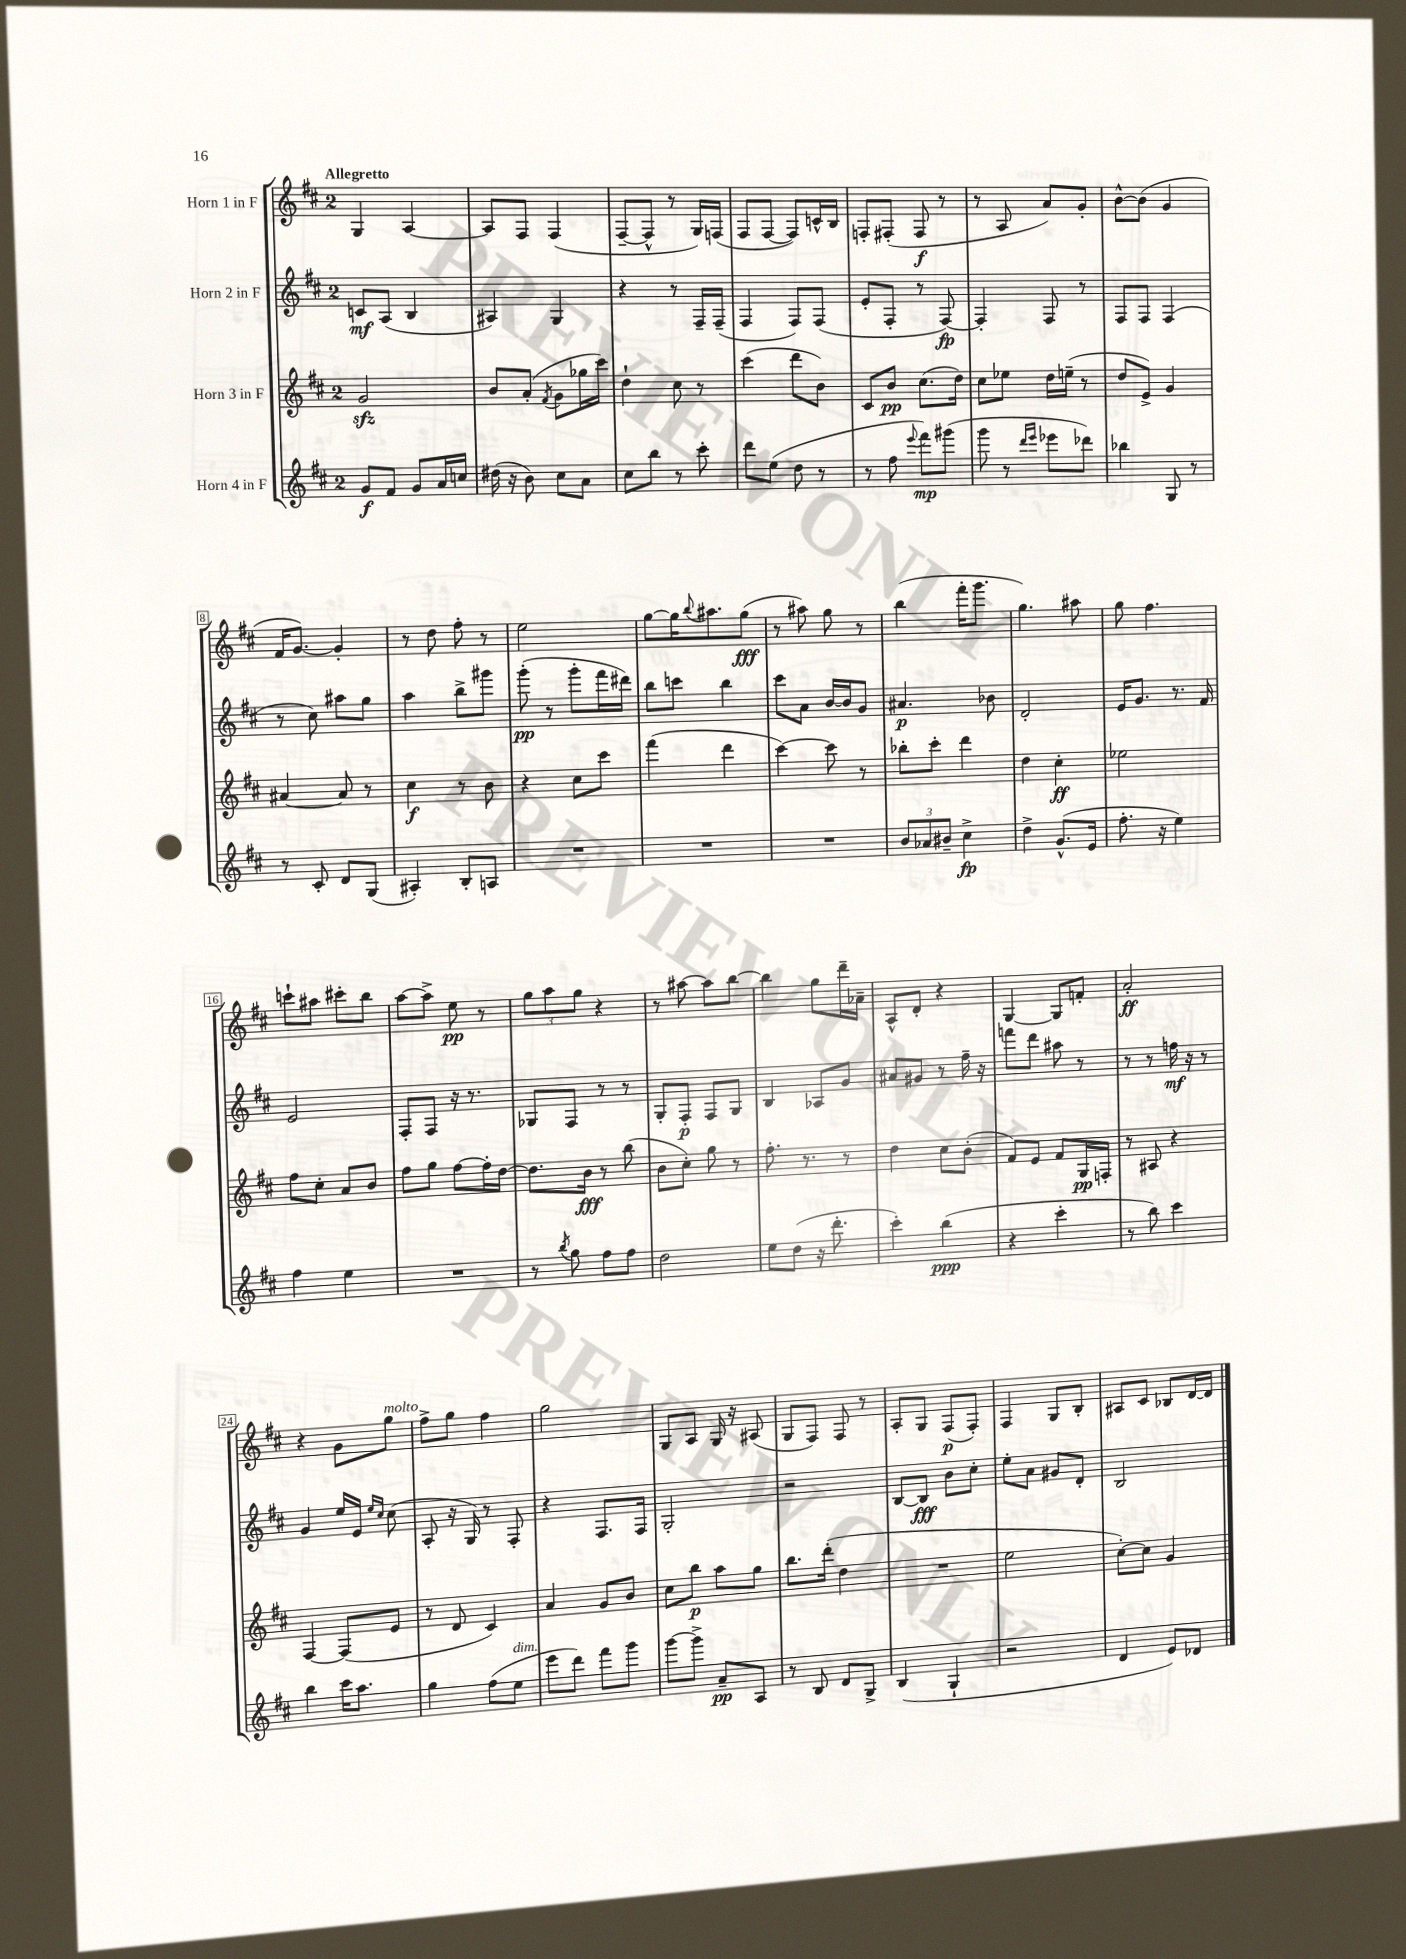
<<
\new StaffGroup <<
\new Staff = "s0" \with { instrumentName = "Horn 1 in F" } {
    \clef treble \key d \major \once \override Staff.TimeSignature.style = #'single-digit \time 2/4 \tempo "Allegretto"
    g4 a4~ |
    a8 fis8 fis4( |
    fis8~-- fis8-^ r8 g16) f16( |
    fis8 fis8~ fis8) c'16-^ b16 |
    f8-. fis8-.( fis8\f r8 |
    r8 a8 a'8) g'8-. |
    b'8~-^ b'8( g'4 |
    fis'16 g'8.~) g'4-. |
    r8 d''8 fis''8-. r8 |
    e''2 |
    g''8~ g''16 \appoggiatura { b''8 } ais''8. g''8\fff( |
    r8 ais''8) g''8 r8 |
    b''4( fis'''16-. g'''8. |
    g''4.) ais''8 |
    g''8 fis''4. |
    c'''8-! ais''8 cis'''8-. b''8 |
    a''8~ a''8-> e''8\pp r8 |
    \tuplet 3/2 { g''8 a''8 g''8 } r4 |
    r8 ais''8~ ais''8 b''8~ |
    b''4 g''8 d'''16-- aes'16-- |
    a8-^ d'8-. r4 |
    g4~ g8 f'8-. |
    a'2-.\ff |
    r4 g'8 g''8^\markup { \italic "molto" } |
    fis''8-> g''8 fis''4 |
    g''2 |
    g8 a8 g16 r16 ais8( |
    g8 fis8) fis8 r8 |
    a8-. g8 fis8\p( fis8-.) |
    fis4 g8 b8-. |
    ais8 cis'8 bes8 d'16~ d'16 \bar "|." |
}
\new Staff = "s1" \with { instrumentName = "Horn 2 in F" } {
    \clef treble \key d \major \once \override Staff.TimeSignature.style = #'single-digit \time 2/4
    c'8\mf a8( b4 |
    ais4) g4 |
    r4 r8 fis16-- fis16--( |
    fis4 fis8) fis8( |
    e'8-. fis8-. r8 fis8~\fp) |
    fis4-. fis8 r8 |
    fis8 fis8 fis4( |
    r8 cis''8) ais''8 g''8 |
    a''4 b''8-> gis'''8 |
    g'''8-.\pp( r8 g'''8-. fis'''16 dis'''16) |
    b''8 c'''8 b''4 |
    cis'''8 a'8 b'16~ b'16 g'8 |
    ais'4.\p bes'8 |
    d'2-. |
    e'16 g'8. r8. fis'16 |
    e'2 |
    fis8-. fis8 r16 r8. |
    ges8 fis8 r8 r8 |
    g8-. fis8-.\p fis8 g8 |
    b4 aes8 g'8 |
    ais'8 gis'8 r8 fis''16-- r16 |
    f'''8 d'''8 ais''8 r8 |
    r8 r8 f''16\mf r16 r8 |
    g'4 e''16 e'16 \grace { e''16 cis''16 } cis''8( |
    a8-. r16 g16) r8 fis8-. |
    r4 fis8. fis16 |
    g2-. |
    r2 |
    b8~ b8\fff b'8 cis''8-. |
    e''8-. a'8 gis'8 d'8-. |
    b2 \bar "|." |
}
\new Staff = "s2" \with { instrumentName = "Horn 3 in F" } {
    \clef treble \key d \major \once \override Staff.TimeSignature.style = #'single-digit \time 2/4
    g'2\sfz |
    b'8 a'8-.( \acciaccatura { fis'8 } g'8 ges''16 cis'''16) |
    d''4-! cis''8 r8 |
    cis'''4( d'''8 b'8) |
    cis'8 b'8\pp cis''8.( d''16) |
    cis''8 ees''8 d''16 e''16--( r8 |
    d''8 e'8->) g'4 |
    ais'4~ ais'8 r8 |
    cis''4\f r8 b'8 |
    r4 cis''8 cis'''8 |
    fis'''4( d'''4 |
    cis'''4~) cis'''8 r8 |
    bes''8-. cis'''8-. d'''4 |
    d''4 cis''4-.\ff |
    ees''2 |
    fis''8 cis''8-. a'8 b'8 |
    fis''8 g''8 fis''8~ fis''16-. d''16~ |
    d''8. b'16\fff r8 b''8( |
    b'8 cis''8-.) g''8 r8 |
    fis''8.-. r8. r8 |
    d''4 cis''8 b'8-.( |
    fis'8) e'8 fis'8 g16\pp f16-. |
    r8 ais8 r4 |
    fis4~ fis8( e'8 |
    r8 d'8 cis'4) |
    a'4 g'8 b'8 |
    cis''8 b''8\p a''8 g''8 |
    b''8. d'''16-.( d''4 |
    R2 |
    e''2 |
    cis''8~-.) cis''8 g'4 \bar "|." |
}
\new Staff = "s3" \with { instrumentName = "Horn 4 in F" } {
    \clef treble \key d \major \once \override Staff.TimeSignature.style = #'single-digit \time 2/4
    g'8\f fis'8 g'8 a'16 c''16 |
    dis''16( r16 b'8) cis''8 a'8 |
    cis''8 b''8 r8 cis'''8-. |
    d'''8 e''8( d''8 r8 |
    r8 fis''8 \appoggiatura { e'''8 } fis'''8\mp) gis'''8( |
    g'''8 r8 \grace { d'''16 e'''16 } ees'''8 des'''8) |
    bes''4 g8 r8 |
    r8 cis'8-. d'8 g8( |
    ais4-.) b8-. a8 |
    R2 |
    R2 |
    R2 |
    \tuplet 3/2 { b'8 aes'8 bis'8-- } cis''4->\fp |
    d''4-> g'8.-^( e'16 |
    fis''8.-. r16 e''4) |
    fis''4 e''4 |
    R2 |
    r8 \acciaccatura { b''8 } g''8 fis''8 fis''8 |
    d''2 |
    e''8 d''8( r16 d'''8.-. |
    cis'''4-.) b''4\ppp( |
    r4 cis'''4-. |
    r8 b''8) cis'''4 |
    b''4 cis'''16 a''8. |
    g''4 fis''8( e''8^\markup { \italic "dim." } |
    e'''8 d'''8) fis'''8 g'''8 |
    g'''8~ g'''8-> a'8--\pp a8 |
    r8 b8 d'8 g8-> |
    b4( g4-! |
    r2 |
    d'4 e'8) des'8 \bar "|." |
}
>>
>>
\layout { \context { \Score \override BarNumber.stencil = #(make-stencil-boxer 0.1 0.3 ly:text-interface::print) } }
